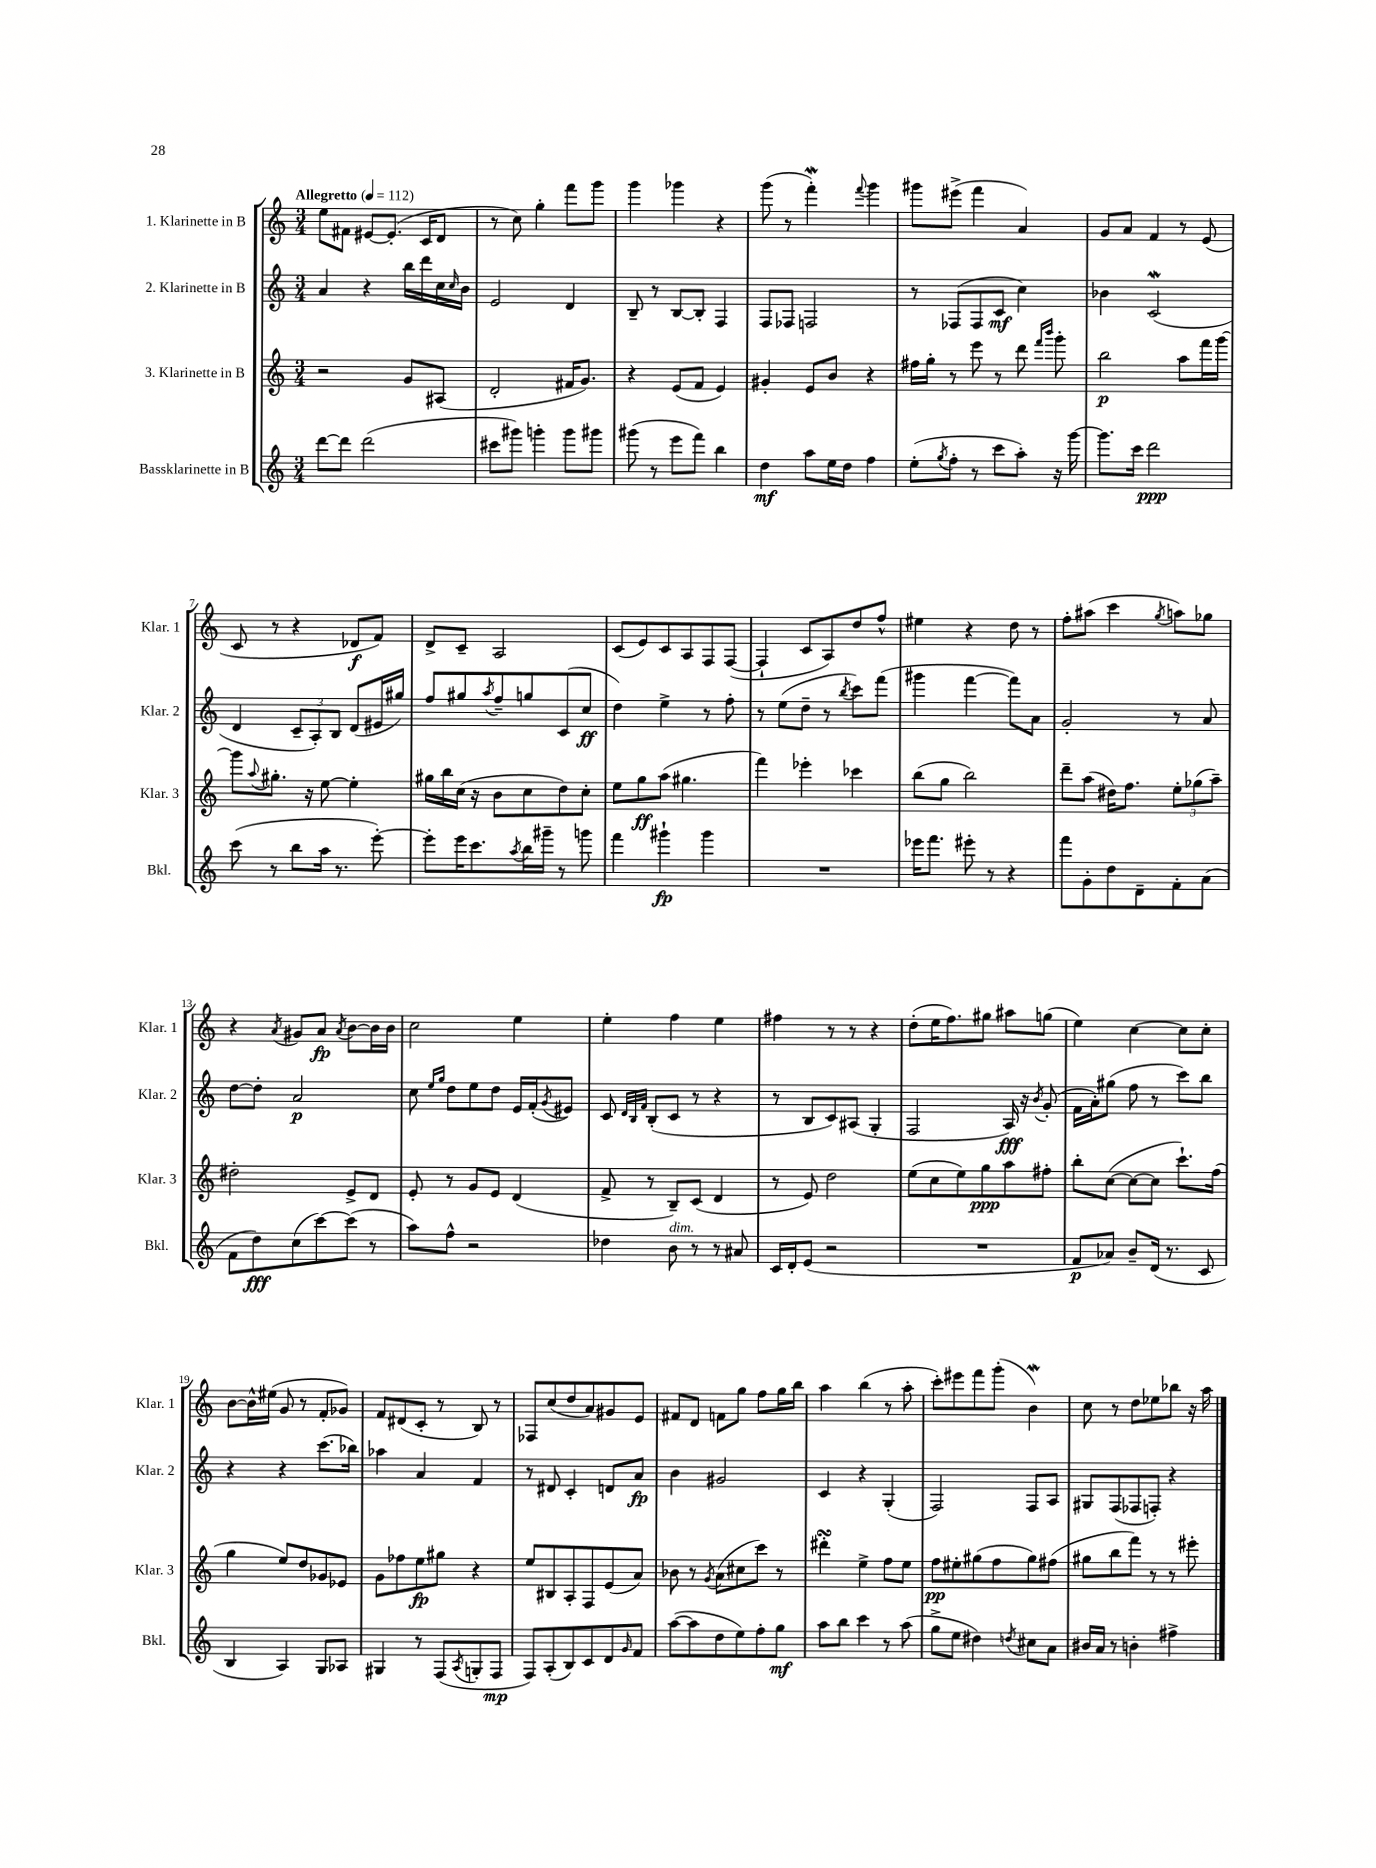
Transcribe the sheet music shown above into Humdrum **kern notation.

**kern	**dynam	**kern	**dynam	**kern	**dynam	**kern	**dynam
*part4	*part4	*part3	*part3	*part2	*part2	*part1	*part1
*staff4	*staff4	*staff3	*staff3	*staff2	*staff2	*staff1	*staff1
*I"Bassklarinette in B	*	*I"3. Klarinette in B	*	*I"2. Klarinette in B	*	*I"1. Klarinette in B	*
*I'Bkl.	*	*I'Klar. 3	*	*I'Klar. 2	*	*I'Klar. 1	*
*clefG2	*	*clefG2	*	*clefG2	*	*clefG2	*
*k[]	*	*k[]	*	*k[]	*	*k[]	*
*M3/4	*	*M3/4	*	*M3/4	*	*M3/4	*
*MM112	*	*MM112	*	*MM112	*	*MM112	*
=1	=1	=1	=1	=1	=1	=1	=1
!	!	!	!	!	!	!LO:TX:a:B:t=Allegretto	!
[8ddd\L	.	2r	.	4a/	.	8ee\L	.
8ddd\J]	.	.	.	.	.	8f#X\J	.
(2ddd\	.	.	.	4r	.	[8e#X/L	.
.	.	.	.	.	.	(8.e#'/J]	.
.	.	8g/L	.	16bb\LL	.	.	.
.	.	.	.	16ddd\	.	16c/KL	.
.	.	(8A#X/J	.	16cc\	.	8d/J	.
.	.	.	.	16qqcc/	.	.	.
.	.	.	.	16b\JJ	.	.	.
=2	=2	=2	=2	=2	=2	=2	=2
8ccc#X\L	.	2d'/	.	2e/	.	8r	.
8ggg#X\J)	.	.	.	.	.	8cc\)	.
4gggn'\	.	.	.	.	.	4gg'\	.
8ggg\L	.	16f#X/KL	.	4d/	.	8fff\L	.
.	.	8.g/J)	.	.	.	.	.
8ggg#X\J	.	.	.	.	.	8ggg\J	.
=3	=3	=3	=3	=3	=3	=3	=3
(8ggg#X\	.	4r	.	8B~/	.	4ggg\	.
8r	.	.	.	8r	.	.	.
8eee\L	.	(8e/L	.	[8B/L	.	4ggg-X\	.
8fff\J)	.	8f/J	.	8B'/J]	.	.	.
4bb\	.	4e/)	.	4F/	.	4r	.
=4	=4	=4	=4	=4	=4	=4	=4
4dd\	mf	4g#X'/	.	8F/L	.	(8ggg\	.
.	.	.	.	8F-X/J	.	8r	.
8aa\L	.	8e/L	.	2Fn/	.	4fffw'\)	.
16ee\L	.	8b/J	.	.	.	.	.
16dd\JJ	.	.	.	.	.	.	.
.	.	.	.	.	.	8qqfff/	.
4ff\	.	4r	.	.	.	4ggg\	.
=5	=5	=5	=5	=5	=5	=5	=5
(8ee'\L	.	16ff#X\LL	.	8r	.	8ggg#X\L	.
.	.	16gg'\JJ	.	.	.	.	.
8qgg/	.	.	.	.	.	.	.
8ff'\J	.	8r	.	(8F-X/L	.	(8eee#X^\J	.
8r	.	8eee\	.	8F-/	.	4fff\	.
8ccc\L	.	8r	.	8c/J	mf	.	.
8aa'\J)	.	8ddd\	.	4cc\)	.	4a/)	.
.	.	16qqfff/LL	.	.	.	.	.
.	.	16qqbbb/JJ	.	.	.	.	.
16r	.	8ggg'\	.	.	.	.	.
[16ggg\	.	.	.	.	.	.	.
=6	=6	=6	=6	=6	=6	=6	=6
8.ggg\L]	.	2bb\	p	4b-X\	.	8g/L	.
.	.	.	.	.	.	8a/J	.
16ccc\Jk	.	.	.	.	.	.	.
2ddd\	ppp	.	.	(2cw/	.	4f/	.
.	.	8aa\L	.	.	.	8r	.
.	.	16fff\L	.	.	.	(8e/	.
.	.	[16ggg\JJ	.	.	.	.	.
!!LO:LB:g=z
=7	=7	=7	=7	=7	=7	=7	=7
(8ccc\	.	8ggg\L]	.	4d/	.	8c/	.
.	.	8qqaa/	.	.	.	.	.
8r	.	8.gg#X'\J	.	.	.	8r	.
8bb\L	.	.	.	12c~/L	.	4r	.
.	.	16r	.	.	.	.	.
.	.	.	.	12A'/)	.	.	.
16aa\Jk	.	[8ee\	.	.	.	.	.
.	.	.	.	12B/J	.	.	.
8.r	.	.	.	.	.	.	.
.	.	4ee'\]	.	(8d/L	.	8d-X/L	f
[8eee'\)	.	.	.	16e#X/L	.	8f/J)	.
.	.	.	.	16gg#X/JJ)	.	.	.
=8	=8	=8	=8	=8	=8	=8	=8
8eee'\L]	.	16gg#X\LL	.	8ff/L	.	8d^/L	.
.	.	16bb\	.	.	.	.	.
16eee\K	.	(16cc\JJ	.	8gg#X/	.	8c~/J	.
8.ccc\	.	16r	.	.	.	.	.
.	.	.	.	8qaa/	.	.	.
.	.	8b\L	.	8ff~/	.	2A/	.
8qaa/	.	.	.	.	.	.	.
16bb\L	.	8cc\	.	8ggn/	.	.	.
16ggg#X~\JJ	.	.	.	.	.	.	.
8r	.	8dd\)	.	(8c/	.	.	.
8gggn\	.	8cc'\J	.	8cc/J	ff	.	.
=9	=9	=9	=9	=9	=9	=9	=9
4fff\	.	8ee\L	.	4dd\)	.	(8c/L	.
.	.	8gg\	ff	.	.	8e/)	.
4ggg#X`\	fp	(8aa\J	.	4ee^\	.	8c/	.
.	.	4.gg#X\	.	.	.	8A/	.
4ggg#\	.	.	.	8r	.	8F/	.
.	.	.	.	8ff'\	.	([8F/J	.
=10	=10	=10	=10	=10	=10	=10	=10
2.r	.	4fff\)	.	8r	.	4F`/]	.
.	.	.	.	(8ee\L	.	.	.
.	.	4eee-X'\	.	8dd~\J	.	8c/L	.
.	.	.	.	8r	.	8A/)	.
.	.	.	.	8qbb/	.	.	.
.	.	4ccc-X\	.	8ccc\L)	.	8dd/	.
.	.	.	.	(8fff\J	.	8ff^^/J	.
=11	=11	=11	=11	=11	=11	=11	=11
16eee-X\KL	.	(8bb\L	.	4ggg#X\	.	4ee#X\	.
8.fff\J	.	.	.	.	.	.	.
.	.	8gg\J	.	.	.	.	.
8eee#X'\	.	2bb\)	.	[4fff\	.	4r	.
8r	.	.	.	.	.	.	.
4r	.	.	.	8fff\L])	.	8dd\	.
.	.	.	.	8a\J	.	8r	.
=12	=12	=12	=12	=12	=12	=12	=12
8fff\L	.	8ddd~\L	.	2g'/	.	8ff'\L	.
8g'\	.	(8aa\J	.	.	.	(8aa#X\J	.
8dd\	.	16dd#X\KL)	.	.	.	4ccc\	.
.	.	8.ff\J	.	.	.	.	.
8d~\	.	.	.	.	.	.	.
.	.	.	.	.	.	8qgg/	.
8f'\	.	12ee'\L	.	8r	.	8aan\L)	.
.	.	(12gg-X\	.	.	.	.	.
(8a\J	.	.	.	8a/	.	8gg-X\J	.
.	.	12aa~\J)	.	.	.	.	.
!!LO:LB:g=z
=13	=13	=13	=13	=13	=13	=13	=13
8f\L	.	2dd#X'\	.	[8dd\L	.	4r	.
8dd\)	fff	.	.	8dd'\J]	.	.	.
.	.	.	.	.	.	8qa/	.
(8cc\	.	.	.	2a/	p	8g#X/L	.
[8ccc\)	.	.	.	.	.	8a/J	fp
.	.	.	.	.	.	8qa/	.
(8ccc\J]	.	8e^/L	.	.	.	[8b\L	.
8r	.	8d/J	.	.	.	16b\L]	.
.	.	.	.	.	.	16b\JJ	.
=14	=14	=14	=14	=14	=14	=14	=14
8aa\L)	.	8e'/	.	8cc\	.	2cc\	.
.	.	.	.	16qqee/LL	.	.	.
.	.	.	.	16qqgg/JJ	.	.	.
8ff^^\J	.	8r	.	8dd\L	.	.	.
2r	.	8g/L	.	8ee\	.	.	.
.	.	8e/J	.	8dd\J	.	.	.
.	.	(4d/	.	16e/LL	.	4ee\	.
.	.	.	.	(16f'/J	.	.	.
.	.	.	.	8qg/	.	.	.
.	.	.	.	8e#X/J)	.	.	.
=15	=15	=15	=15	=15	=15	=15	=15
4dd-X\	.	8f^/	.	8c/	.	4ee'\	.
.	.	.	.	32qqd/LLL	.	.	.
.	.	.	.	32qqB/	.	.	.
.	.	.	.	32qqf/JJJ	.	.	.
.	.	8r	.	(8B'/L	.	.	.
!LO:TX:a:i:t=dim.	!	!	!	!	!	!	!
8b\	.	8B~/L)	.	8c/J	.	4ff\	.
8r	.	(8c/J	.	8r	.	.	.
8r	.	4d/	.	4r	.	4ee\	.
8a#X/	.	.	.	.	.	.	.
=16	=16	=16	=16	=16	=16	=16	=16
16c/LL	.	8r	.	8r	.	4ff#X\	.
16d'/J	.	.	.	.	.	.	.
(8e/J	.	8e/)	.	8B/L	.	.	.
2r	.	2dd\	.	8c/)	.	8r	.
.	.	.	.	(8A#X/J	.	8r	.
.	.	.	.	4G'/	.	4r	.
=17	=17	=17	=17	=17	=17	=17	=17
2.r	.	(8ee\L	.	2F/	.	(8dd'\L	.
.	.	8cc\	.	.	.	16ee\K	.
.	.	.	.	.	.	8.ff\)	.
.	.	8ee\)	.	.	.	.	.
.	.	8gg\	ppp	.	.	8gg#X\J	.
.	.	8aa\	.	16A/)	fff	8aa#X\L	.
.	.	.	.	16r	.	.	.
.	.	.	.	8qb/	.	.	.
.	.	8ff#X'\J	.	(8g'/	.	(8ggn\J	.
=18	=18	=18	=18	=18	=18	=18	=18
8f/L	p	8bb'\L	.	16f\LL	.	4ee\)	.
.	.	.	.	16a'\J)	.	.	.
8a-X/J)	.	([8cc\J	.	(8gg#X\J	.	.	.
8b~/L	.	8cc\L_	.	8ff\	.	[4cc\	.
(16d/Jk	.	8cc\J]	.	8r	.	.	.
8.r	.	.	.	.	.	.	.
.	.	8.ccc`\L)	.	8ccc\L)	.	8cc\L]	.
8c/	.	.	.	8bb\J	.	8cc'\J	.
.	.	(16ff\Jk	.	.	.	.	.
!!LO:LB:g=z
=19	=19	=19	=19	=19	=19	=19	=19
4B/	.	4gg\	.	4r	.	[8b\L	.
.	.	.	.	.	.	16b^^\L]	.
.	.	.	.	.	.	(16ee#X\JJ	.
4A/)	.	8ee/L)	.	4r	.	8g/	.
.	.	8dd/	.	.	.	8r	.
8G/L	.	8g-X/	.	(8.ccc\L	.	8f'/L	.
8A-X/J	.	8e-X/J	.	.	.	8g-X/J)	.
.	.	.	.	16bb-X\Jk)	.	.	.
=20	=20	=20	=20	=20	=20	=20	=20
4G#X/	.	8g\L	.	4aa-X\	.	8f/L	.
.	.	8ff-X\	.	.	.	(8d#X/	.
8r	.	8ee\	fp	4a/	.	8c'/J	.
(8F/L	.	8gg#X\J	.	.	.	8r	.
8qA/	.	.	.	.	.	.	.
8Gn'/	.	4r	.	4f/	.	8B/)	.
8F/J	mp	.	.	.	.	8r	.
=21	=21	=21	=21	=21	=21	=21	=21
8F/L)	.	8ee/L	.	8r	.	8F-X/L	.
(8A'/	.	8B#X/	.	8d#X/	.	(8cc/	.
8B/)	.	8A'/	.	4c'/	.	8dd/	.
8c/	.	8F/	.	.	.	8a/)	.
8d/	.	(8e/	.	8dn/L	.	8g#X/	.
16qqg/	.	.	.	.	.	.	.
8f/J	.	8a/J)	.	8a/J	fp	8e/J	.
=22	=22	=22	=22	=22	=22	=22	=22
([8aa\L	.	8b-X\	.	4b\	.	8f#X/L	.
8aa\]	.	8r	.	.	.	8d/J	.
.	.	8qg/	.	.	.	.	.
8dd\	.	(8a\L	.	2g#X/	.	8fn\L	.
8ee\)	.	8cc#X\	.	.	.	8gg\J	.
8ff'\	.	8ccc\J)	.	.	.	8ff\L	.
8gg\J	mf	8r	.	.	.	16gg\L	.
.	.	.	.	.	.	16bb\JJ	.
=23	=23	=23	=23	=23	=23	=23	=23
8aa\L	.	4ddd#XsSsS'\	.	4c/	.	4aa\	.
8bb\J	.	.	.	.	.	.	.
4ccc\	.	4ee^\	.	4r	.	(4bb\	.
8r	.	8ff\L	.	(4G'/	.	8r	.
(8aa\	.	8ee\J	.	.	.	8aa'\	.
=24	=24	=24	=24	=24	=24	=24	=24
8gg^\L	.	8ff\L	pp	2F/)	.	8ccc'\L)	.
8ee\J	.	8ee#X'\	.	.	.	8eee#X\	.
4dd#X\)	.	(8gg#X\	.	.	.	8fff\	.
.	.	8ff\	.	.	.	(8ggg'\J	.
8qddn/	.	.	.	.	.	.	.
8cc#X\L	.	8gg#\)	.	8F/L	.	4bW\)	.
8a\J	.	(8ff#X\J	.	8A/J	.	.	.
=25	=25	=25	=25	=25	=25	=25	=25
16b#X/LL	.	8gg#X\L	.	8G#X/L	.	8cc\	.
16a/JJ	.	.	.	.	.	.	.
8r	.	8bb\	.	(8F/	.	8r	.
4bn'\	.	8fff\J)	.	8F-X/	.	8dd\L	.
.	.	8r	.	8Fn'/J)	.	8ee-X\	.
4ff#X^\	.	8r	.	4r	.	8bb-X\J	.
.	.	8eee#X'\	.	.	.	16r	.
.	.	.	.	.	.	16aa\	.
==	==	==	==	==	==	==	==
*-	*-	*-	*-	*-	*-	*-	*-
